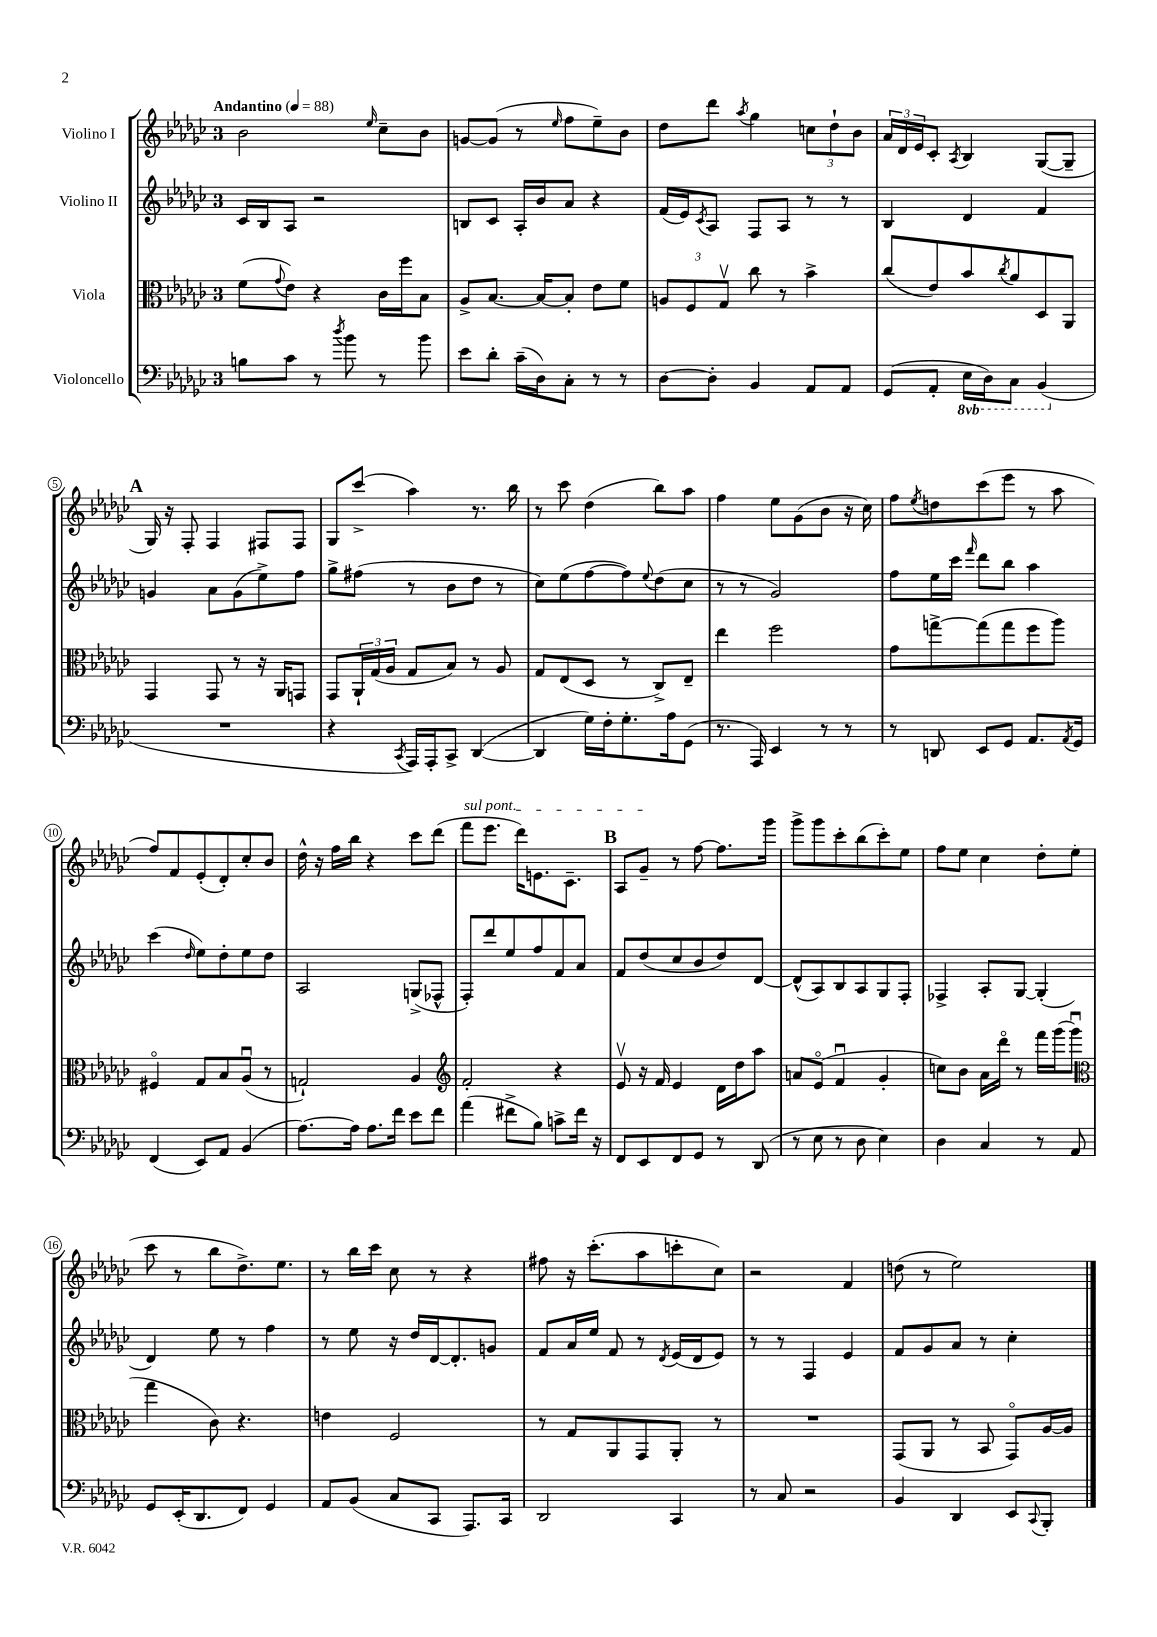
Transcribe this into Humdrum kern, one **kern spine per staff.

**kern	**kern	**kern	**kern
*part4	*part3	*part2	*part1
*staff4	*staff3	*staff2	*staff1
*I"Violoncello	*I"Viola	*I"Violino II	*I"Violino I
*clefF4	*clefC3	*clefG2	*clefG2
*k[b-e-a-d-g-c-]	*k[b-e-a-d-g-c-]	*k[b-e-a-d-g-c-]	*k[b-e-a-d-g-c-]
*M3/4	*M3/4	*M3/4	*M3/4
*MM88	*MM88	*MM88	*MM88
=1	=1	=1	=1
!	!	!	!LO:TX:a:B:t=Andantino
8Bn\L	(8f\L	16c-/LL	2b-\
.	.	16B-/J	.
.	8qqg-/	.	.
8c-\J	8e-\J)	8A-/J	.
8r	4r	2r	.
8qdd-/	.	.	.
8b-\	.	.	.
.	.	.	16qqee-/
8r	16c-\LL	.	8cc-~\L
.	16ff\J	.	.
8b-\	8B-\J	.	8b-\J
=2	=2	=2	=2
8e-\L	8A-^/L	8Bn/L	[8gn/L
8d-'\J	[8.B-/J	8c-/J	(8g/J]
(16c-~\LL	.	16A-'/LL	8r
16D-\J)	16B-/KL_	16b-/J	.
.	.	.	16qqee-/
8C-'\J	8B-'/J]	8a-/J	8ff\L
8r	8e-\L	4r	8ee-~\)
8r	8f\J	.	8b-\J
=3	=3	=3	=3
[8D-\L	12An/L	(16f/LL	8dd-\L
.	.	16e-/J)	.
.	12F/	.	.
.	.	8qc-/	.
8D-'\J]	.	8A-/J	8ddd-\J
.	12G-v/J	.	.
.	.	.	8qaa-/
4BB-/	8cc-\	8F/L	4gg-\
.	8r	8A-/J	.
8AA-/L	4b-^\	8r	12ccn\L
.	.	.	12dd-`\
8AA-/J	.	8r	.
.	.	.	12b-\J
=4	=4	=4	=4
(8GG-/L	(8cc-/L	4B-/	24a-/LL
.	.	.	24d-/
.	.	.	24e-/J
8AA-'/J	8e-/)	.	8c-'/J
.	.	.	8qA-/
*8ba	*	*	*
16EE-\LL	8b-/	4d-/	4B-/
16DD-\J)	.	.	.
.	8qcc-/	.	.
8CC-\J	8a-/	.	.
(4BBB-/	8D-/	4f/	([8G-/L
.	8AA-/J	.	8G-~/J]
!!LO:LB:g=z
!!LO:REH:place=s1:t=A
=5	=5	=5	=5
*X8ba	*	*	*
2.r	4GG-/	4gn/	16G-/)
.	.	.	16r
.	.	.	8F'/
.	8GG-/	8a-\L	4F/
.	8r	(8g\	.
.	16r	8ee-^\)	8F#X/L
.	16AA-/KL	.	.
.	8GGn/J	8ff\J	8F#/J
=6	=6	=6	=6
4r	8GG-/L	8gg-^\L	8G-/L
.	24AA-`/L	(8ff#X\J	(8ccc-^/J
.	(24G-/	.	.
.	24A-/JJ	.	.
8qCC-/	.	.	.
16AAA-/LL)	8G-/L	8r	4aa-\)
16AAA-'/J	.	.	.
8CC-^/J	8B-/J)	8b-\L	.
([4DD-/	8r	8dd-\J	8.r
.	8A-/	8r	.
.	.	.	16bb-\
=7	=7	=7	=7
4DD-/]	8G-/L	8cc-\L)	8r
.	(8E-/	(8ee-\	8ccc-\
16G-\LL)	8D-/J	[8ff\	(4dd-\
16F'\J	.	.	.
8.G-'\	8r	8ff\])	.
.	.	8qqee-/	.
.	8C-^/L)	(8dd-\	8bb-\L)
16A-\k	.	.	.
(8GG-\J	8E-~/J	8cc-\J	8aa-\J
=8	=8	=8	=8
8.r	4ee-\	8r	4ff\
.	.	8r	.
16AAA-/)	.	.	.
4EE-/	2ff\	2g-/)	8ee-\L
.	.	.	(8g-\
8r	.	.	8b-\J
8r	.	.	16r
.	.	.	16cc-\)
=9	=9	=9	=9
8r	8g-\L	8ff\L	8ff\L
.	.	.	8qee-/
8DDn/	[8ggn^\	16ee-\L	8ddn\
.	.	16ccc-\JJ	.
.	.	16qqfff/	.
8EE-/L	(8gg\]	8ddd-\L	(8ccc-\
8GG-/J	8gg\	8bb-\J	8eee-\J
8.AA-/L	8ff\	4aa-\	8r
.	8aa-\J)	.	8aa-\
8qAA-/	.	.	.
16GG-/Jk	.	.	.
!!LO:LB:g=z
=10	=10	=10	=10
(4FF/	4F#X/	(4ccc-\	8ff/L)
.	.	.	8f/
.	.	16qqdd-/	.
8EE-/L)	8G-/L	8ee-\L)	(8e-'/
8AA-/J	8B-/	8dd-'\	8d-'/)
(4BB-/	(8A-u/J	8ee-\	8cc-'/
.	8r	8dd-\J	8b-/J
=11	=11	=11	=11
[8.A-\L)	2Gn`/)	2A-/	16dd-^^\
.	.	.	16r
.	.	.	16ff\LL
16A-\Jk]	.	.	16bb-\JJ
8.A-\L	.	.	4r
16f\Jk	.	.	.
8e-\L	4A-/	(8Gn^/L	8ccc-\L
8f\J	.	8F-X^^/J	(8ddd-\J
=12	=12	=12	=12
*	*clefG2	*	*
!	!	!	!LO:TX:a:i:t=sul pont.
(4a-\	2f'/	8F'/L)	8fff\L
.	.	8ddd-/	8.eee-\J
8f#X^\L	.	8ee-/	.
.	.	.	16ddd-\KL)
8B-\J)	.	8ff/	8.en\
8cn^\L	4r	8f/	.
.	.	.	8.c-~\J
16f#\Jk	.	8a-/J	.
16r	.	.	.
!!LO:REH:place=s1:t=B
=13	=13	=13	=13
8FF/L	8e-v/	8f/L	8A-/L
8EE-/	16r	(8dd-/	8g-~/J
.	16f/	.	.
8FF/	4e-/	8cc-/	8r
8GG-/J	.	8b-/	[8ff\
8r	16d-\LL	8dd-/)	8.ff\L]
.	16dd-\J	.	.
(8DD-/	8aa-\J	[8d-/J	.
.	.	.	16ggg-\Jk
=14	=14	=14	=14
8r	8an/L	(8d-^^/L]	8ggg-^\L
8E-\	(8e-/J	8A-/)	8ggg-\
8r	4fu/	8B-/	8ccc-'\
8D-\	.	8A-/	(8bb-\
4E-\)	4g-'/	8G-/	8ccc-'\)
.	.	8F'/J	8ee-\J
=15	=15	=15	=15
4D-\	8ccn\L)	4F-X^/	8ff\L
.	8b-\J	.	8ee-\J
4C-/	16a-\LL	8A-'/L	4cc-\
.	16ddd-\JJ	.	.
.	8r	[8G-/J	.
8r	16fff\LL	(4G-'/]	8dd-'\L
.	(16ggg-\J	.	.
8AA-/	8ggg-u\J	.	(8ee-\J
!!LO:LB:g=z
=16	=16	=16	=16
*	*clefC3	*	*
8GG-/L	4gg-\	4d-/)	8ccc-\
(16EE-'/K	.	.	8r
8.DD-/	.	.	.
.	8c-\)	8ee-\	8bb-\L
8FF/J)	4.r	8r	8.dd-^\)
4GG-/	.	4ff\	.
.	.	.	8.ee-\J
=17	=17	=17	=17
8AA-/L	4en\	8r	8r
(8BB-/J	.	8ee-\	16bb-\LL
.	.	.	16ccc-\JJ
8C-/L	2F/	16r	8cc-\
.	.	16dd-/LL	.
8CC-/J	.	[16d-/J	8r
.	.	8.d-'/]	.
8.AAA-/L)	.	.	4r
.	.	8gn/J	.
16CC-/Jk	.	.	.
=18	=18	=18	=18
2DD-/	8r	8f/L	8ff#X\
.	8G-/L	16a-/L	16r
.	.	16ee-/JJ	(8.ccc-'\L
.	8AA-/	8f/	.
.	8GG-/	8r	8aa-\
.	.	8qd-/	.
4CC-/	8AA-'/J	(16e-/LL	8cccn'\
.	.	16d-/J	.
.	8r	8e-/J)	8cc-\J)
=19	=19	=19	=19
8r	2.r	8r	2r
8C-/	.	8r	.
2r	.	4F/	.
.	.	4e-/	4f/
=20	=20	=20	=20
4BB-/	(8GG-/L	8f/L	(8ddn\
.	8AA-/J	8g-/	8r
4DD-/	8r	8a-/J	2ee-\)
.	8BB-/	8r	.
8EE-/L	8GG-/L)	4cc-'\	.
8qqCC-/	.	.	.
8BBB-'/J	[16A-/L	.	.
.	16A-/JJ]	.	.
==	==	==	==
*-	*-	*-	*-
